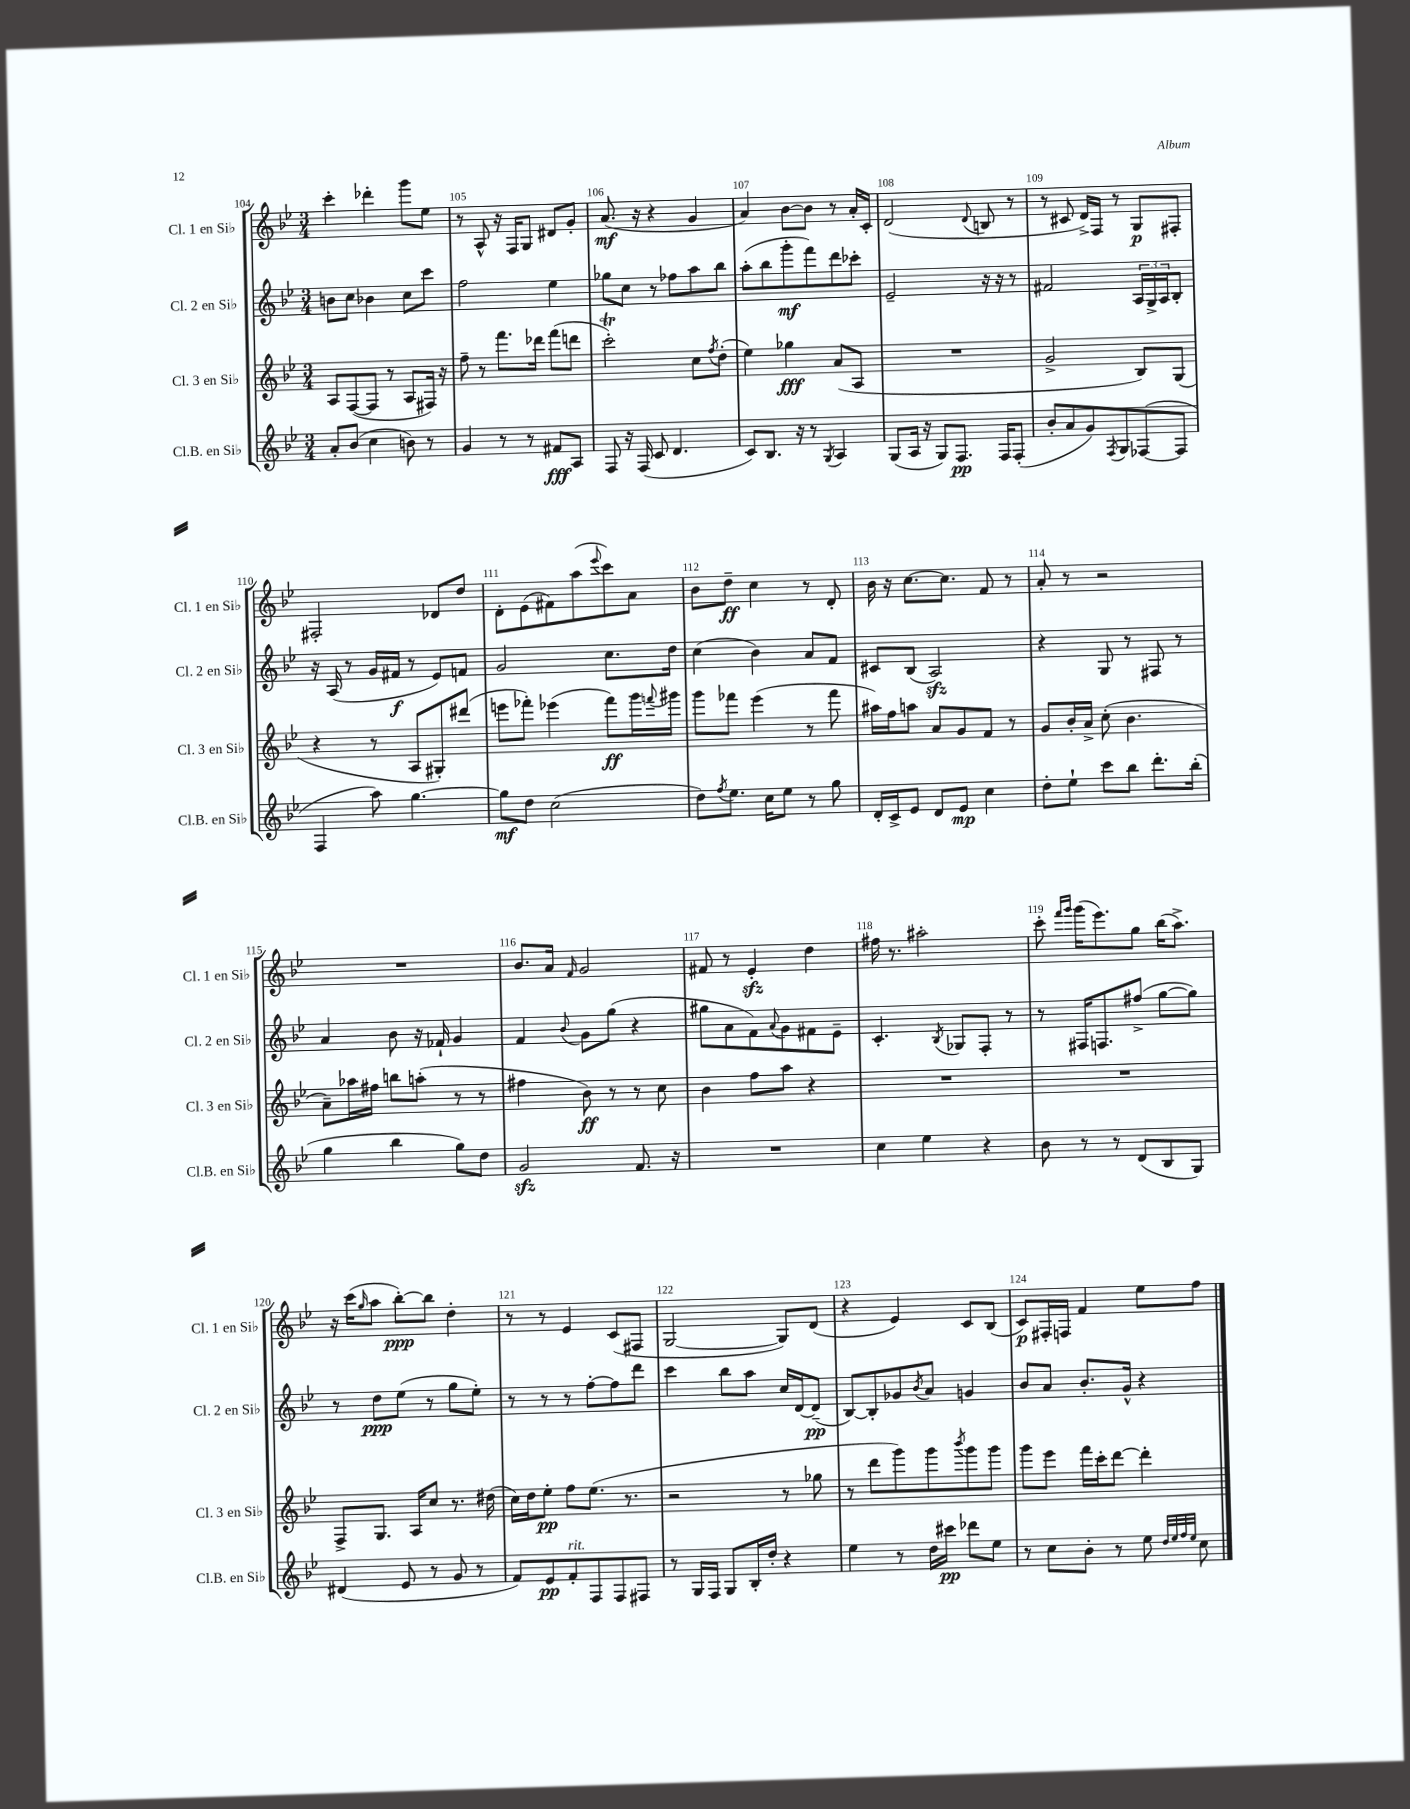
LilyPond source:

<<
\new StaffGroup <<
\new Staff = "s0" \with { instrumentName = "Cl. 1 en Sib" shortInstrumentName = "Cl. 1 en Sib" } {
    \clef treble \key bes \major \numericTimeSignature \time 3/4
    c'''4-. des'''4-. g'''8 ees''8 |
    r8 a8-^ r16 f16 g8 dis'8 g'8-. |
    a'8.\mf( r16 r4 g'4 |
    a'4) bes'8~ bes'8 r8 a'16-. c'16-. |
    d'2( \appoggiatura { d'8 } b8 r8 |
    r8 cis'8 d'16->) f16 r8 g8\p fis8-. |
    fis2-. des'8 d''8 |
    d'8-. ees'8( fis'8) a''8( \appoggiatura { ees'''8 } c'''8) a'8 |
    bes'8 d''8--\ff c''4 r8 d'8-. |
    bes'16 r16 c''8.~ c''8. f'8 r8 |
    a'8-. r8 r2 |
    R2. |
    bes'8. a'16 \grace { f'16 } g'2 |
    fis'8 r8 ees'4-.\sfz d''4 |
    fis''16 r8. ais''2-. |
    c'''8-. \grace { f'''16 g'''16 } g'''16( ees'''8.) g''8 bes''16( a''8.->) |
    r16 c'''16( \grace { g''16 } a''8 bes''8~-.\ppp) bes''8 d''4-. |
    r8 r8 ees'4 c'8( fis8 |
    g2~ g8) d'8( |
    r4 ees'4) c'8 bes8( |
    c'8\p) fis16-. f16 f'4 ees''8 f''8 \bar "|." |
}
\new Staff = "s1" \with { instrumentName = "Cl. 2 en Sib" shortInstrumentName = "Cl. 2 en Sib" } {
    \clef treble \key bes \major \numericTimeSignature \time 3/4
    b'8 c''8 bes'4 c''8 c'''8 |
    f''2 ees''4 |
    ges''8 c''8 r8 fes''8 a''8 bes''8 |
    a''8-.( bes''8 g'''8-.\mf f'''8) d'''8 ces'''8-. |
    ees'2-- r16 r16 r8 |
    fis'2 \tuplet 3/2 { a16 g16-> a16 } bes8-. |
    r16 a16( r8 g'16 fis'16\f r8 ees'8) f'8 |
    g'2 c''8. d''16 |
    c''4( bes'4) a'8 f'8 |
    cis'8 bes8( a2\sfz) |
    r4 g8 r8 fis8 r8 |
    a'4 bes'8 r16 fes'16-! g'4 |
    f'4 \appoggiatura { bes'8 } g'8 g''8( r4 |
    gis''8 a'8 f'8) \appoggiatura { a'8 } g'8 fis'8 ees'8-- |
    c'4.-. \acciaccatura { bes8 } ges8 f8-. r8 |
    r8 fis16 f8. fis''8->( g''8~ g''8) |
    r8 d''8\ppp ees''8( r8 g''8 ees''8-.) |
    r8 r8 r8 f''8~-. f''8 d'''8 |
    c'''4 bes''8 a''8 c''16 d'16~ d'8--\pp( |
    bes8~) bes8-. ges'8 \acciaccatura { bes'8 } a'8 g'4 |
    bes'8 a'8 bes'8.-. g'16-^ r4 \bar "|." |
}
\new Staff = "s2" \with { instrumentName = "Cl. 3 en Sib" shortInstrumentName = "Cl. 3 en Sib" } {
    \clef treble \key bes \major \numericTimeSignature \time 3/4
    a8 f8~( f8 r8 a8 fis16) r16 |
    f''8-- r8 f'''8. des'''16 f'''8( d'''8 |
    c'''2-.\trill) c''8 \acciaccatura { f''8 } d''8-.( |
    ees''4) ges''4\fff a'8( a8 |
    R2. |
    g'2-> bes8) g8( |
    r4 r8 a8 gis8-.) dis'''8( |
    e'''8 fes'''8-.) ees'''4( fes'''8\ff) g'''16 \appoggiatura { f'''8 } gis'''16 |
    g'''8 fes'''8 ees'''4( r8 fes'''8 |
    ais''16) f''16 a''8 a'8 g'8 f'8 r8 |
    g'8 bes'16-. a'16-> c''8-.( bes'4. |
    a'8--) aes''16 fis''16 b''8 a''8-.( r8 r8 |
    fis''4 bes'8\ff) r8 r8 c''8 |
    bes'4 f''8 a''8 r4 |
    R2. |
    R2. |
    f8-> g8. a16 c''8 r8. dis''16( |
    c''16) d''16 ees''8-.\pp f''8 ees''8.( r8. |
    r2 r8 ges''8 |
    r8 d'''8 g'''8) g'''8 \acciaccatura { bes'''8 } g'''8 g'''8 |
    g'''8 ees'''8 f'''16 c'''16-. d'''8~ d'''4-. \bar "|." |
}
\new Staff = "s3" \with { instrumentName = "Cl.B. en Sib" shortInstrumentName = "Cl.B. en Sib" } {
    \clef treble \key bes \major \numericTimeSignature \time 3/4
    a'8-. bes'8( c''4 b'8) r8 |
    g'4 r8 r8 fis'8\fff a8 |
    f8 r16 f16( c'8 d'4. |
    c'8) bes8. r16 r8 \acciaccatura { g8 } a4 |
    g8( a16 r16 g8) f8.\pp f16 f8-.( |
    bes'8-. a'8 g'8) \acciaccatura { f8 } g8 fes8~( fes8 |
    f4 a''8) g''4.~ |
    g''8\mf d''8 c''2( |
    d''8) \acciaccatura { f''8 } ees''8. c''16 ees''8 r8 g''8 |
    d'16-. c'16-> ees'8 d'8 ees'8\mp c''4 |
    d''8-. ees''8-! c'''8 bes''8 d'''8.-. bes''16-.( |
    g''4 bes''4 g''8) d''8 |
    g'2\sfz f'8. r16 |
    R2. |
    c''4 ees''4 r4 |
    bes'8 r8 r8 d'8( bes8 g8) |
    dis'4( ees'8 r8 g'8 r8 |
    f'8) ees'8\pp f'8-.^\markup { \italic "rit." } f8 f8 fis8 |
    r8 g16 f16 g8 bes16-. d''16-. r4 |
    ees''4 r8 d''16 cis'''16\pp des'''8 ees''8 |
    r8 c''8 bes'8-. r8 ees''8 \grace { d''32 ees''32 f''32 ees''32 } c''8 \bar "|." |
}
>>
>>
\layout { \context { \Score currentBarNumber = #104 \override BarNumber.break-visibility = ##(#f #t #t) barNumberVisibility = #all-bar-numbers-visible } }
